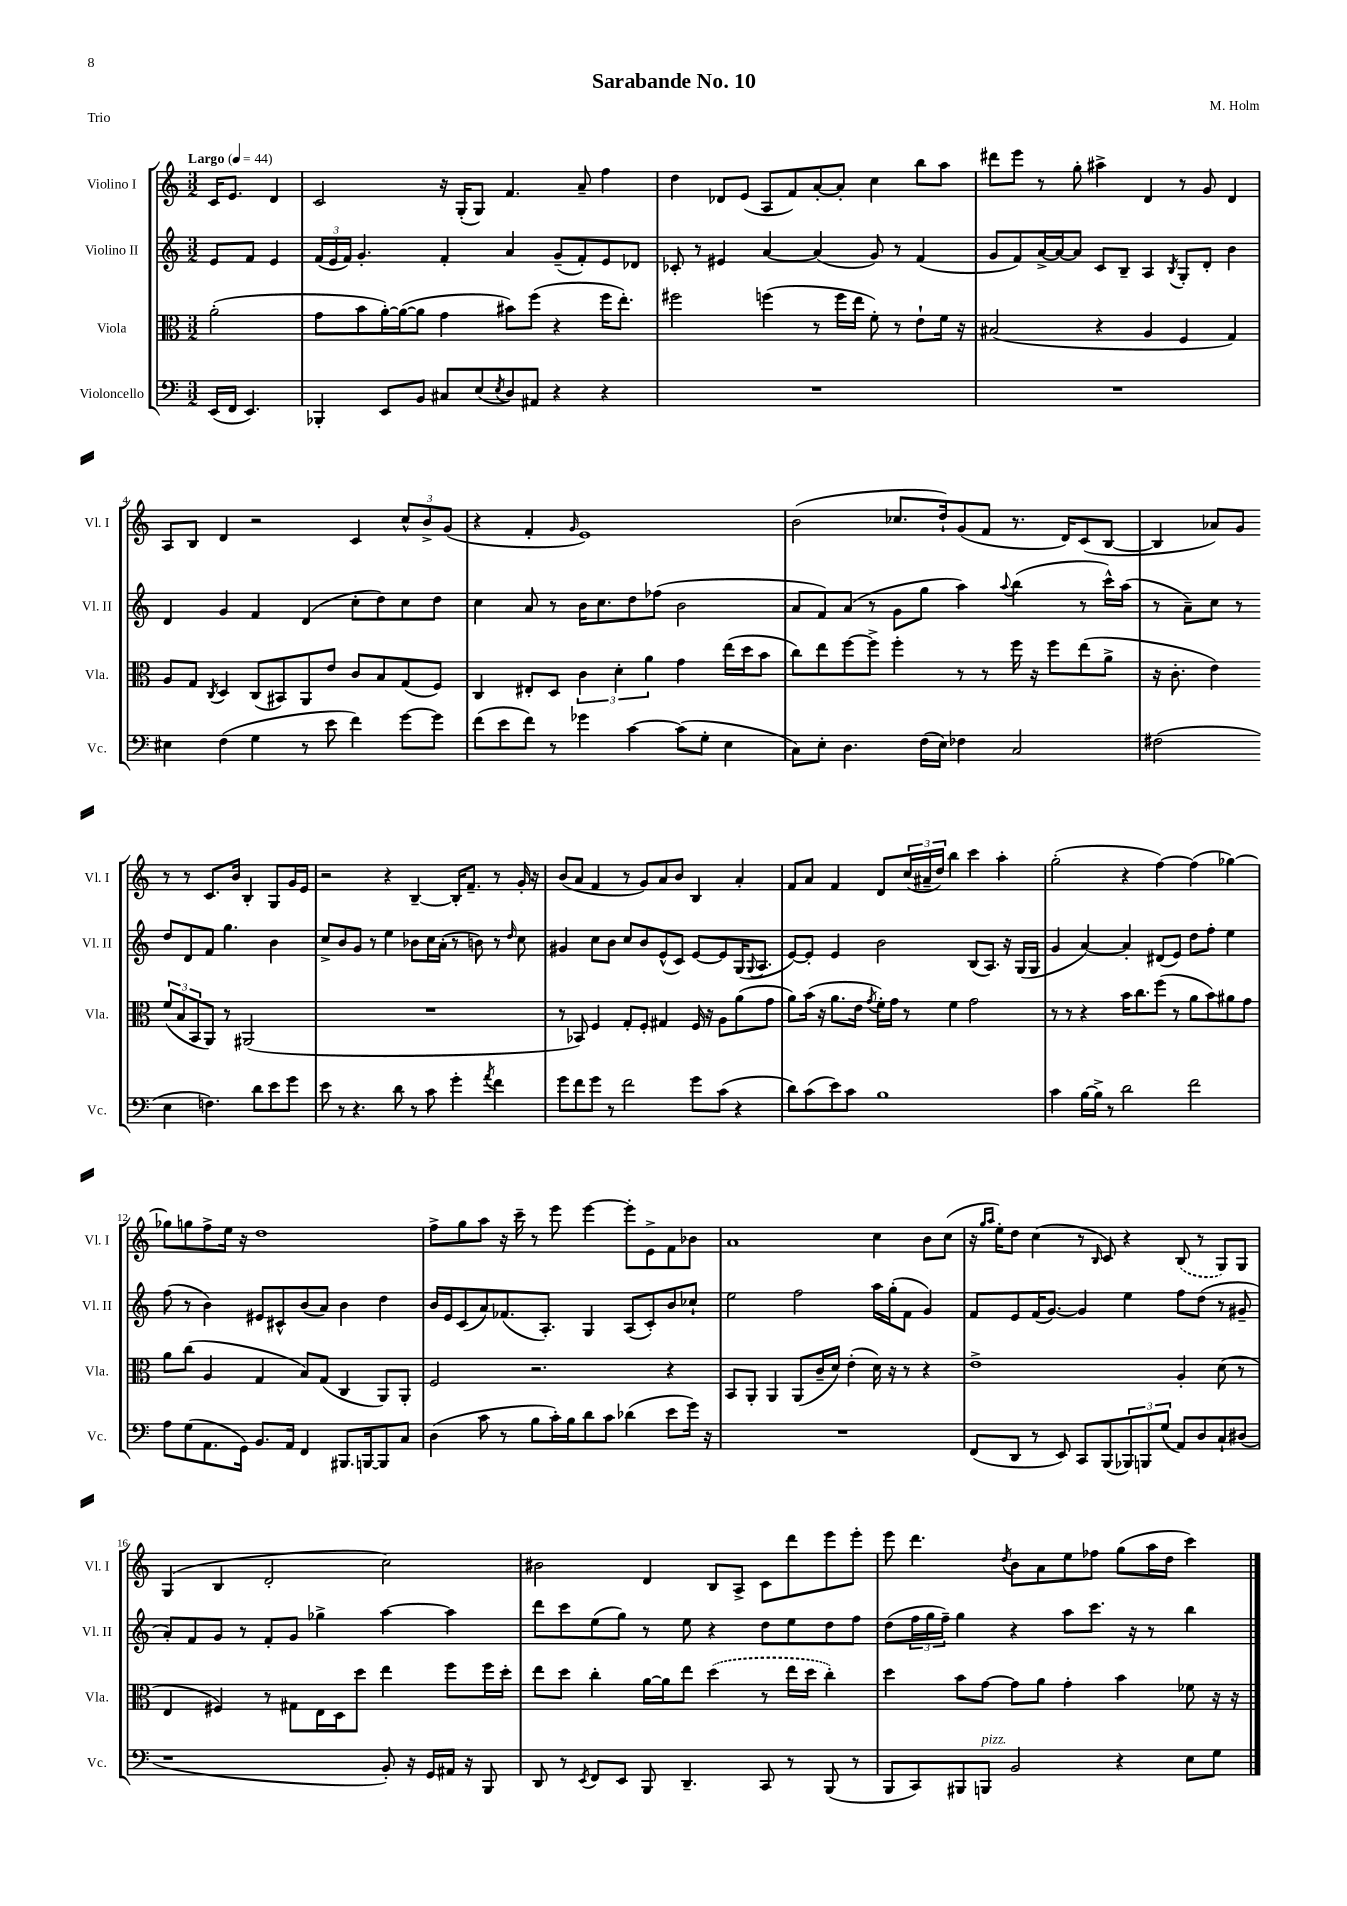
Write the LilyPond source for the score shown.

\header { title = "Sarabande No. 10" composer = "M. Holm" piece = "Trio" }
<<
\new StaffGroup <<
\new Staff = "s0" \with { instrumentName = "Violino I" shortInstrumentName = "Vl. I" } {
    \clef treble \key c \major \numericTimeSignature \time 3/2 \partial 2 \tempo "Largo" 4 = 44
    c'16 e'8. d'4 |
    c'2 r16 g16-.( g8) f'4. a'8-- f''4 |
    d''4 des'8 e'8( a8 f'8) a'8~-. a'8-. c''4 b''8 a''8 |
    dis'''8 e'''8 r8 g''8-. ais''4-> d'4 r8 g'8 d'4 |
    a8 b8 d'4 r2 c'4 \tuplet 3/2 { c''8-^ b'8-> g'8( } |
    r4 f'4-. \grace { g'16 } e'1) |
    b'2( ces''8. d''16-!) g'8( f'8 r8. d'16) c'8( b8~ |
    b4 aes'8) g'8 r8 r8 c'8. b'16 b4-. g8 g'16 e'16 |
    r2 r4 b4~-- b16-. f'8.-- r8 g'16-. r16 |
    b'8( a'8 f'4 r8 g'8) a'8 b'8 b4 a'4-. |
    f'8 a'8 f'4 d'8 \tuplet 3/2 { c''16( ais'16-- d''16) } b''4 c'''4 a''4-. |
    g''2-.( r4 f''4~) f''4( ges''4~) |
    ges''8 g''8 f''8-> e''16 r16 d''1 |
    f''8-> g''8 a''8 r16 c'''16-- r8 e'''8 e'''4~ e'''8-. e'8-> f'8 bes'8 |
    a'1 c''4 b'8 c''8( |
    r16 \grace { g''16 a''16 } e''16-.) d''8 c''4( r8 \grace { b16 } c'8) r4 \once \slurDashed b8( r8 g8) g8 |
    g4( b4 d'2-. c''2) |
    bis'2 d'4 b8 a8-> c'8 d'''8 e'''8 e'''8-. |
    e'''8 d'''4. \acciaccatura { d''8 } b'8 a'8 e''8 fes''8 g''8( a''16 d''16 c'''4) \bar "|." |
}
\new Staff = "s1" \with { instrumentName = "Violino II" shortInstrumentName = "Vl. II" } {
    \clef treble \key c \major \numericTimeSignature \time 3/2 \partial 2
    e'8 f'8 e'4 |
    \tuplet 3/2 { f'16( e'16 f'16) } g'4.-. f'4-. a'4 g'8--( f'8-.) e'8 des'8 |
    ces'8-. r8 eis'4 a'4~ a'4( g'8) r8 f'4( |
    g'8 f'8) a'16~-> a'16~ a'8 c'8 b8-- a4 \acciaccatura { b8 } g8-. d'8-. b'4 |
    d'4 g'4 f'4 d'4( c''8-. d''8) c''8 d''8 |
    c''4 a'8 r8 b'16 c''8. d''8 fes''8( b'2 |
    a'8 f'8) a'8( r8 g'8 g''8 a''4) \appoggiatura { a''8 } b''4( r8 c'''16-^) a''16( |
    r8 a'8--) c''8 r8 d''8 d'8 f'8 g''4. b'4 |
    c''8-> b'8 g'8 r8 e''4 bes'8 c''16 a'16-.( r8 b'8) r8 \grace { d''16 } c''8 |
    gis'4 c''8 b'8 c''8 b'8 e'8-^( c'8) e'8~ e'8 g16( \appoggiatura { g8 } a8. |
    e'8~) e'8-. e'4 b'2 b8( a8.) r16 g16( g16 |
    g'4 a'4~) a'4-. dis'8( e'8) d''8 f''8-. e''4 |
    f''8( r8 b'4) eis'8 cis'8-^ b'8( a'8) b'4 d''4 |
    b'16 e'16 c'8( a'8) fes'8.( a8.-.) g4 a8( c'8-.) b'8 ces''8-! |
    e''2 f''2 a''16 g''16-.( f'8 g'4) |
    f'8 e'8 f'16( g'8.~) g'4 e''4 f''8 d''8( r8 gis'8-- |
    a'8-.) f'8 g'8 r8 f'8-. g'8 ges''4-> a''4~ a''4 |
    d'''8 c'''8 e''8( g''8) r8 e''8 r4 d''8 e''8 d''8 f''8 |
    d''8( \tuplet 3/2 { f''16 g''16 f''16--) } g''4 r4 a''8 c'''8. r16 r8 b''4 \bar "|." |
}
\new Staff = "s2" \with { instrumentName = "Viola" shortInstrumentName = "Vla." } {
    \clef alto \key c \major \numericTimeSignature \time 3/2 \partial 2
    a'2-.( |
    g'8 b'8 a'16~-.) a'16~( a'8 g'4 bis'8) f''8( r4 f''16 e''8.-.) |
    fis''2 f''4( r8 f''16 e''16 f'8-.) r8 e'8-! f'16 r16 |
    bis2( r4 a4 f4 g4) |
    a8 g8 \acciaccatura { c8 } d4 c8( bis,8) a,8 e'8 c'8 b8 g8( f8) |
    c4 eis8-. d8 \tuplet 3/2 { c'4 d'4-. a'4 } g'4 e''16( d''16 b'8 |
    c''8) e''8 f''8~ f''8-> f''4-. r8 r8 f''16 r16 f''8 e''8( a'8-> |
    r16 c'8.-. e'4) \tuplet 3/2 { f'8( b8 b,8 } a,8) r8 ais,2( |
    R1. |
    r8 bes,8) f4 g8-. f8-. gis4 f16 r16 a8 a'8( g'8 |
    a'8) b'16( r16 a'8. e'16 \acciaccatura { g'8 } f'16-.) g'16 r8 f'4 g'2 |
    r8 r8 r4 b'16 c''8. f''8( r8 a'8 b'8) ais'8 g'8 |
    a'8 c''8( a4 g4 b8) g8( c4 a,8) a,8-. |
    f2 r2. r4 |
    b,8 a,8-. a,4 a,8( c'16-- d'16) e'4-.( d'16) r16 r8 r4 |
    e'1-> a4-. d'8( r8 |
    e4 fis4) r8 gis8 e16 d16 d''8 e''4 f''8 f''16 d''16-. |
    e''8 d''8 c''4-. a'16~ a'16 e''8 \once \slurDashed d''4( r8 e''16 d''16 c''4-.) |
    d''4 b'8 g'8~ g'8 a'8 g'4-. b'4 fes'8 r16 r16 \bar "|." |
}
\new Staff = "s3" \with { instrumentName = "Violoncello" shortInstrumentName = "Vc." } {
    \clef bass \key c \major \numericTimeSignature \time 3/2 \partial 2
    e,16( f,16 e,4.) |
    bes,,4-. e,8 b,8 cis8 e8( \acciaccatura { e8 } d8) ais,8 r4 r4 |
    R1. |
    R1. |
    eis4 f4( g4 r8 e'8 f'4) g'8~ g'8 |
    f'8( e'8 f'8) r8 ges'4 c'4~ c'8( g8-. e4 |
    c8) e8-. d4. f16( e16) fes4 c2 |
    fis2( e4 f4.) d'8 e'8 g'8 |
    e'8 r8 r4. d'8 r8 c'8 g'4-. \acciaccatura { a'8 } f'4 |
    g'8 f'8 g'8 r8 f'2 g'8 c'8( r4 |
    d'8) c'8( e'8) c'8 b1 |
    c'4 b16~ b16-> r8 d'2 f'2 |
    a8 g8( a,8. g,16) b,8. a,16 f,4 bis,,8. b,,16~ b,,8 c8 |
    d4( c'8 r8 b8 c'16-.) b16 d'8 c'8 des'4( e'8 g'16) r16 |
    R1. |
    f,8( d,8 r8 e,8) c,8 b,,8( \tuplet 3/2 { bes,,8) b,,8 g8( } a,8) d8 c8-! dis8( |
    r1 b,8-.) r16 g,16 ais,16 r16 b,,8 |
    d,8 r8 \acciaccatura { e,8 } f,8 e,8 b,,8 d,4.-- c,8 r8 b,,8( r8 |
    b,,8 c,8) bis,,8 b,,8^\markup { \italic "pizz." } b,2 r4 e8 g8 \bar "|." |
}
>>
>>
